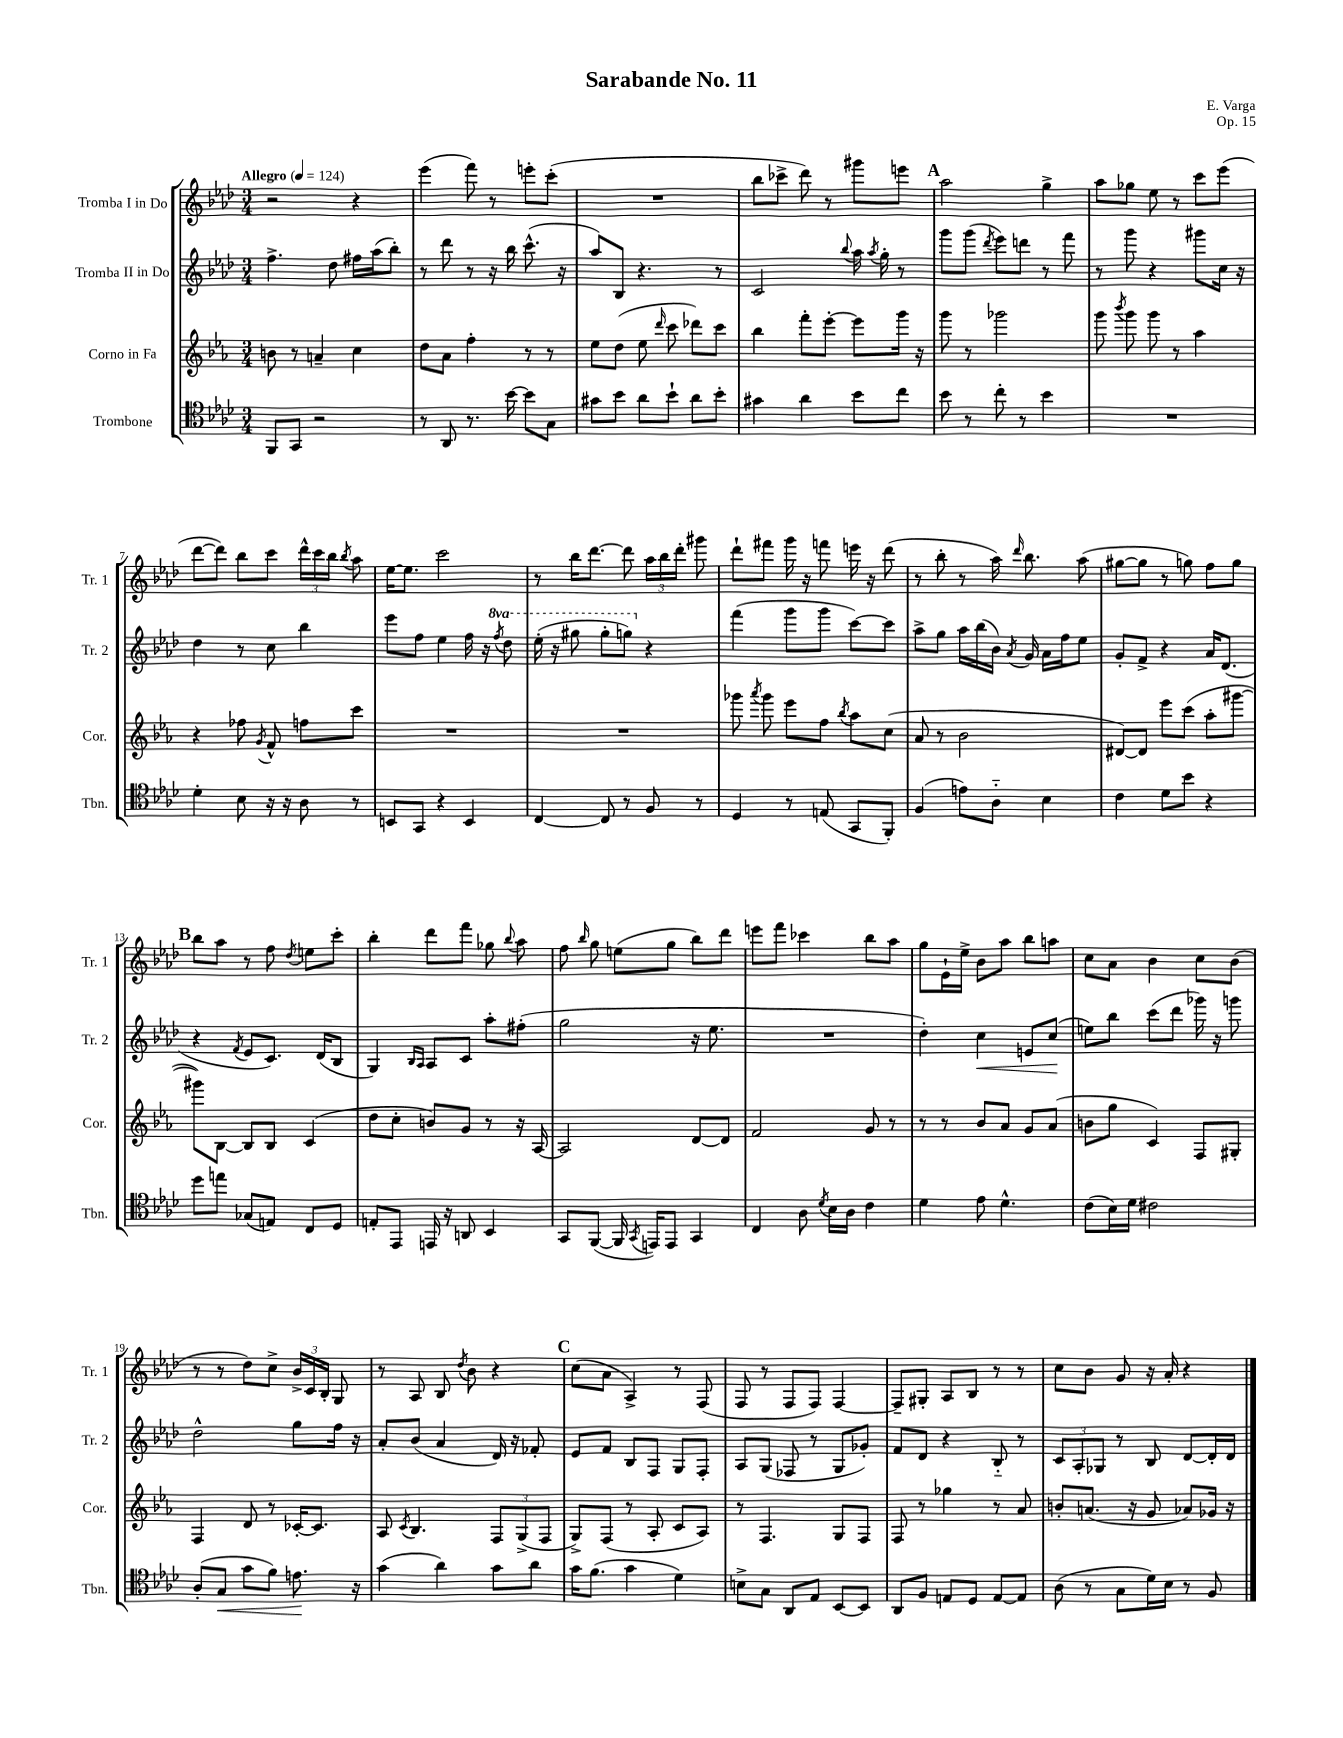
\header { title = "Sarabande No. 11" composer = "E. Varga" opus = "Op. 15" }
<<
\new StaffGroup <<
\new Staff = "s0" \with { instrumentName = "Tromba I in Do" shortInstrumentName = "Tr. 1" } {
    \clef treble \key aes \major \numericTimeSignature \time 3/4 \tempo "Allegro" 4 = 124
    \autoBeamOff r2 r4 |
    ees'''4( f'''8) r8 e'''8[-. c'''8]-.( |
    R2. |
    bes''8[ ces'''8]-> des'''8) r8 gis'''8[ e'''8] |
    \mark \markup { \bold "A" } aes''2 g''4-> |
    aes''8[ ges''8] ees''8 r8 c'''8[ ees'''8]( |
    des'''8[~ des'''8]) bes''8[ c'''8] \tuplet 3/2 { des'''16[-^ c'''16 bes''16] } \acciaccatura { bes''8 } aes''8 |
    ees''16[~ ees''8.] c'''2 |
    r8 bes''16[ des'''8.]~ des'''8 \tuplet 3/2 { aes''16[ bes''16 des'''16]-. } gis'''8 |
    des'''8[-! fis'''8] g'''16 r16 f'''8 e'''16 r16 des'''8( |
    r8 bes''8-. r8 aes''16) \grace { des'''16 } bes''8. aes''8( |
    gis''8[~ gis''8] r8 g''8) f''8[ g''8] |
    \mark \markup { \bold "B" } bes''8[ aes''8] r8 f''8 \acciaccatura { des''8 } e''8[ c'''8]-. |
    bes''4-. des'''8[ f'''8] ges''8 \appoggiatura { bes''8 } aes''8 |
    f''8 \grace { bes''16 } g''8 e''8[( g''8] bes''8[) des'''8] |
    e'''8[ f'''8] ces'''4 bes''8[ aes''8] |
    g''8[ ees'16-! ees''16]-> bes'8[ aes''8] bes''8[ a''8] |
    c''8[ aes'8] bes'4 c''8[ bes'8]( |
    r8 r8 des''8[) c''8]-> \tuplet 3/2 { bes'16[-> c'16 bes16]-. } g8 |
    r8 aes8 bes8 \acciaccatura { des''8 } bes'8 r4 |
    \mark \markup { \bold "C" } c''8[( aes'8] aes4->) r8 f8( |
    f8 r8 f8[ f8]) f4~ |
    f8[-- gis8]-. aes8[ bes8] r8 r8 |
    c''8[ bes'8] g'8 r16 aes'16-. r4 \bar "|." |
}
\new Staff = "s1" \with { instrumentName = "Tromba II in Do" shortInstrumentName = "Tr. 2" } {
    \clef treble \key aes \major \numericTimeSignature \time 3/4 \set Staff.ottavationMarkups = #ottavation-simple-ordinals
    \autoBeamOff f''4.-> des''8 fis''16[ aes''16( bes''8]-.) |
    r8 des'''8 r8 r16 bes''16 c'''8.-^( r16 |
    aes''8[) bes8] r4. r8 |
    c'2 \appoggiatura { bes''8 } aes''16 \acciaccatura { aes''8 } g''16-. r8 |
    \mark \markup { \bold "A" } g'''8[ g'''8]( \acciaccatura { des'''8 } ees'''8[) d'''8] r8 f'''8 |
    r8 g'''8 r4 gis'''8[ c''16] r16 |
    des''4 r8 c''8 bes''4 |
    ees'''8[ f''8] ees''4 f''16 r16 \ottava #1 \acciaccatura { f'''8 } des'''8 |
    ees'''16-.( r16 gis'''8 gis'''8[-. g'''8]) \ottava #0 r4 |
    f'''4( g'''8[ g'''8] c'''8[~) c'''8] |
    aes''8[-> g''8] aes''16[ bes''16( bes'16]) \acciaccatura { aes'8 } g'16 aes'16[ f''16 ees''8] |
    g'8[-. f'8]-> r4 aes'16[ des'8.]( |
    \mark \markup { \bold "B" } r4 \acciaccatura { f'8 } ees'8[ c'8.]) des'16[( bes8] |
    g4) \grace { bes16[ aes16] } aes8[ c'8] aes''8[-. fis''8]-.( |
    g''2 r16 ees''8. |
    R2. |
    des''4-.) c''4\< e'8[ c''8]\!( |
    e''8[) bes''8] c'''8[( des'''8] ges'''16) r16 g'''8 |
    des''2-^ g''8[ f''16] r16 |
    aes'8[-. bes'8]( aes'4 des'16) r16 fes'8-. |
    \mark \markup { \bold "C" } ees'8[ f'8] bes8[ f8] g8[ f8]-. |
    aes8[ g8]( fes8 r8 g8[ ges'8]-.) |
    f'8[ des'8] r4 bes8-_ r8 |
    \tuplet 3/2 { c'8[ aes8-. ges8] } r8 bes8 des'8[~ des'16-. des'16] \bar "|." |
}
\new Staff = "s2" \with { instrumentName = "Corno in Fa" shortInstrumentName = "Cor." } {
    \clef treble \key ees \major \numericTimeSignature \time 3/4
    \autoBeamOff b'8 r8 a'4-- c''4 |
    d''8[ aes'8] f''4-. r8 r8 |
    ees''8[ d''8]( ees''8 \grace { d'''16 } c'''8 des'''8[) c'''8] |
    bes''4 f'''8[-. ees'''8]~-. ees'''8[ g'''16] r16 |
    \mark \markup { \bold "A" } g'''8 r8 ges'''2 |
    g'''8 \acciaccatura { bes'''8 } g'''8 g'''8 r8 aes''4 |
    r4 fes''8 \acciaccatura { g'8 } f'8-^ f''8[ c'''8] |
    R2. |
    R2. |
    ges'''8 \acciaccatura { aes'''8 } ges'''8 ees'''8[ f''8] \acciaccatura { bes''8 } aes''8[ c''8]( |
    aes'8 r8 bes'2 |
    dis'8[~) dis'8] ees'''8[ c'''8]( aes''8[-. gis'''8]~ |
    \mark \markup { \bold "B" } gis'''8[) bes8]~ bes8[ bes8] c'4( |
    d''8[ c''8]-. b'8[) g'8] r8 r16 aes16~ |
    aes2 d'8[~ d'8] |
    f'2 g'8 r8 |
    r8 r8 bes'8[ aes'8] g'8[ aes'8]( |
    b'8[ g''8] c'4) f8[ gis8]-. |
    f4 d'8 r8 ces'16[~-. ces'8.] |
    aes8 \acciaccatura { c'8 } bes4. \tuplet 3/2 { f8[ g8->( f8] } |
    \mark \markup { \bold "C" } g8[->) f8]( r8 aes8-. c'8[ aes8]) |
    r8 f4. g8[ f8] |
    f8 r8 ges''4 r8 aes'8 |
    b'8[-. a'8.]( r16 g'8 aes'8[) ges'16] r16 \bar "|." |
}
\new Staff = "s3" \with { instrumentName = "Trombone" shortInstrumentName = "Tbn." } {
    \clef tenor \key aes \major \numericTimeSignature \time 3/4
    \autoBeamOff f,8[ g,8] r2 |
    r8 aes,8 r8. bes'16~ bes'8[ g8] |
    gis'8[ bes'8] aes'8[ bes'8]-! aes'8[ bes'8]-. |
    gis'4 aes'4 bes'8[ c''8] |
    \mark \markup { \bold "A" } bes'8 r8 c''8-. r8 bes'4 |
    R2. |
    des'4-. bes8 r16 r16 aes8 r8 |
    b,8[ g,8] r4 b,4 |
    c4~ c8 r8 f8 r8 |
    des4 r8 e8( g,8[ f,8]-.) |
    f4( e'8[) aes8]-_ bes4 |
    c'4 des'8[ bes'8] r4 |
    \mark \markup { \bold "B" } des''8[ e''8] ges8[( e8]) c8[ des8] |
    e8[-. ees,8] e,16 r16 a,8 bes,4 |
    g,8[ f,8]~( f,16 \acciaccatura { g,8 } e,16[) e,8] g,4 |
    c4 aes8 \acciaccatura { des'8 } bes16[ aes16] c'4 |
    des'4 ees'8 des'4.-^ |
    c'8[( bes16) des'16] cis'2 |
    aes8[-.( g8]\< g'8[ f'8]) e'8.\! r16 |
    g'4( aes'4) g'8[ aes'8] |
    \mark \markup { \bold "C" } g'16[ f'8.]( g'4 des'4) |
    b8[-> g8] aes,8[ ees8] bes,8[~ bes,8] |
    aes,8[ f8] e8[ des8] e8[~ e8] |
    aes8( r8 g8[ des'16) bes16] r8 f8 \bar "|." |
}
>>
>>
